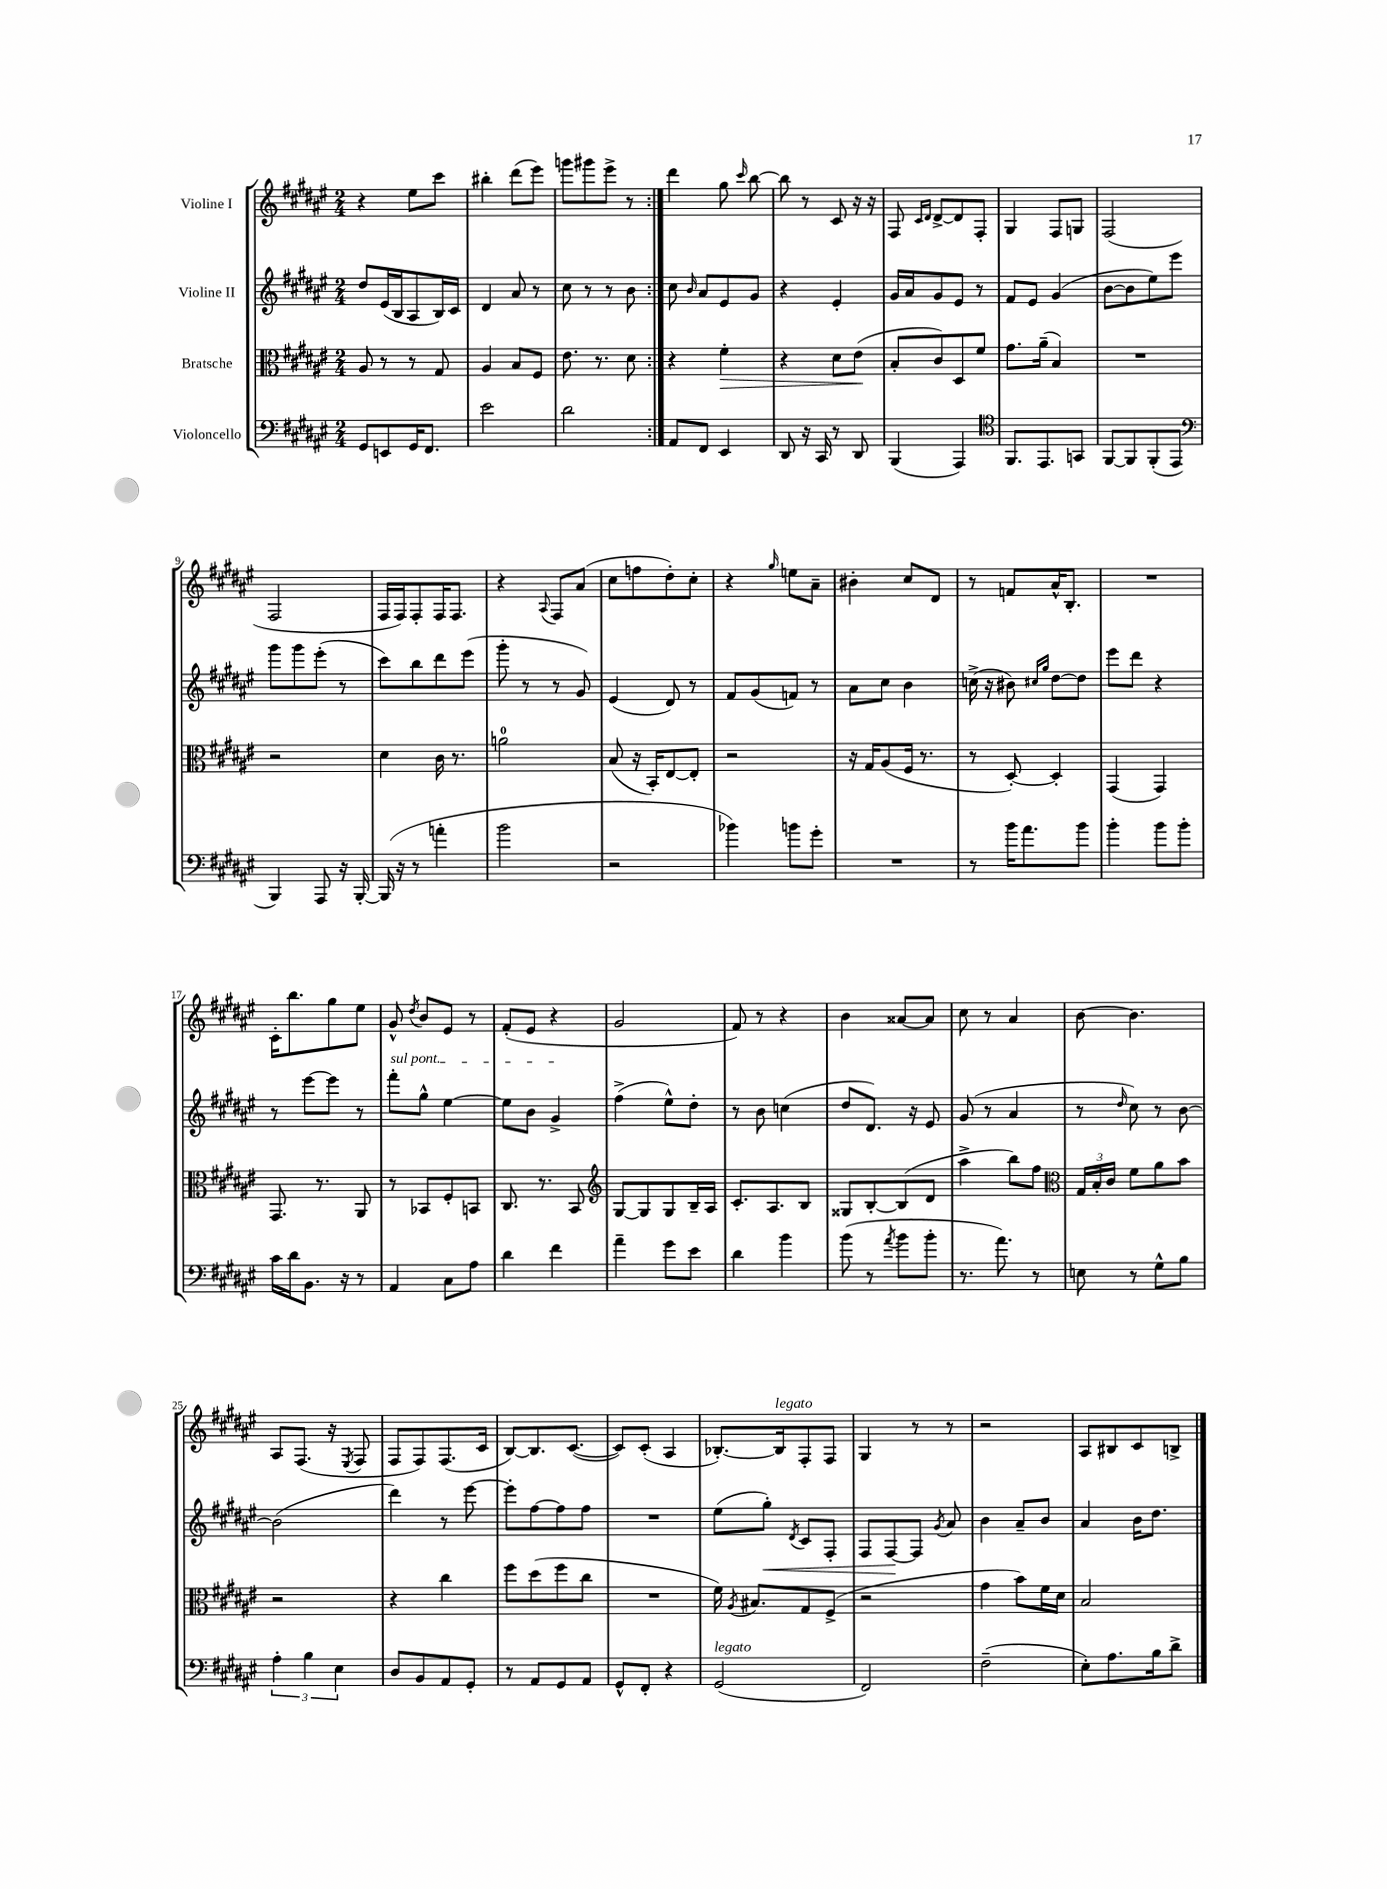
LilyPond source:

<<
\new StaffGroup <<
\new Staff = "s0" \with { instrumentName = "Violine I" } {
    \clef treble \key fis \major \numericTimeSignature \time 2/4
    \autoBeamOff \repeat volta 2 { r4 eis''8[ cis'''8] |
    bis''4-. dis'''8[( eis'''8]) |
    g'''8[ gis'''8 eis'''8]-> r8 | }
    dis'''4 gis''8 \grace { cis'''16 } b''8~ |
    b''8 r8 cis'8 r16 r16 |
    fis8 \grace { cis'16[ dis'16] } dis'8[~-> dis'8 fis8]-. |
    gis4 fis8[ g8] |
    fis2( |
    fis2 |
    fis16[ fis16) fis8-. fis16 fis8.] |
    r4 \appoggiatura { ais8 } fis8[ ais'8]( |
    cis''8[ f''8 dis''8-.) cis''8]-. |
    r4 \grace { gis''16 } e''8[ ais'8]-- |
    bis'4-. cis''8[ dis'8] |
    r8 f'8[ ais'16-^ b8.]-. |
    R2 |
    cis'16[-. b''8. gis''8 eis''8] |
    gis'8-^ \acciaccatura { dis''8 } b'8[ eis'8] r8 |
    fis'8[-.( eis'8] r4 |
    gis'2 |
    fis'8) r8 r4 |
    b'4 aisis'8[~ aisis'8] |
    cis''8 r8 ais'4 |
    b'8~ b'4. |
    ais8[ fis8.]( r16 \acciaccatura { eis8 } fis8 |
    fis8[ fis8) fis8.( cis'16] |
    b8[~) b8. cis'8.]~( |
    cis'8[) cis'8]-.( ais4 |
    bes8.[~-.) bes16^\markup { \italic "legato" } fis8-. fis8] |
    gis4 r8 r8 |
    r2 |
    ais8[ bis8 cis'8 b8]-> \bar "|." |
}
\new Staff = "s1" \with { instrumentName = "Violine II" } {
    \clef treble \key fis \major \numericTimeSignature \time 2/4
    \autoBeamOff \repeat volta 2 { dis''8[ eis'16( b16 ais8 b16) cis'16] |
    dis'4 ais'8 r8 |
    cis''8 r8 r8 b'8 | }
    cis''8 \grace { b'16 } ais'8[ eis'8 gis'8] |
    r4 eis'4-. |
    gis'16[ ais'16 gis'8 eis'8] r8 |
    fis'8[ eis'8] gis'4( |
    b'8[~ b'8 eis''8) eis'''8] |
    gis'''8[ gis'''8 eis'''8]-.( r8 |
    cis'''8[) b''8 dis'''8 eis'''8]( |
    gis'''8-. r8 r8 gis'8) |
    eis'4( dis'8) r8 |
    fis'8[ gis'8( f'8]) r8 |
    ais'8[ cis''8] b'4 |
    c''16->( r16 bis'8) \grace { cis''16[ gis''16] } dis''8[~ dis''8] |
    eis'''8[ dis'''8] r4 |
    r8 eis'''8[~ eis'''8] r8 |
    \once \override TextSpanner.bound-details.left.text = \markup { \italic "sul pont." } fis'''8[-.\startTextSpan gis''8]-^ eis''4~ |
    eis''8[ b'8] gis'4->\stopTextSpan |
    fis''4->( eis''8[-^) dis''8]-. |
    r8 b'8 c''4( |
    dis''8[ dis'8.]) r16 eis'8 |
    gis'8( r8 ais'4 |
    r8 \grace { dis''16 } cis''8) r8 b'8~ |
    b'2( |
    dis'''4) r8 eis'''8~ |
    eis'''8[-. fis''8~ fis''8 fis''8] |
    R2 |
    eis''8[( gis''8]-.\<) \acciaccatura { dis'8 } cis'8[ fis8]-. |
    fis8[ fis8~\! fis8] \acciaccatura { gis'8 } ais'8 |
    b'4 ais'8[-- b'8] |
    ais'4 b'16[ dis''8.] \bar "|." |
}
\new Staff = "s2" \with { instrumentName = "Bratsche" } {
    \clef alto \key fis \major \numericTimeSignature \time 2/4
    \autoBeamOff \repeat volta 2 { ais8 r8 r8 gis8 |
    ais4 b8[ fis8] |
    eis'8. r8. dis'8 | }
    r4 fis'4-.\> |
    r4 dis'8[ eis'8]\!( |
    b8[-. cis'8) dis8 fis'8] |
    gis'8.[ ais'16]--( b4) |
    R2 |
    r2 |
    dis'4 cis'16 r8. |
    a'2-0 |
    b8( r16 b,16[-.) eis8~ eis8]-. |
    r2 |
    r16 gis16[ ais8( fis16] r8. |
    r8 dis8~-.) dis4-. |
    gis,4( gis,4) |
    gis,8. r8. ais,8 |
    r8 bes,8[ fis8-. b,8] |
    cis8. r8. b,8 |
    \clef treble gis8[~ gis8 gis8 b16-- ais16] |
    cis'8.[-. ais8. b8] |
    gisis8[ b8~-. b8( dis'8] |
    ais''4-> b''8[) fis''8] |
    \clef alto \tuplet 3/2 { gis16[ b16-. cis'16] } fis'8[ ais'8 b'8] |
    r2 |
    r4 cis''4 |
    fis''8[ dis''8( fis''8 cis''8] |
    R2 |
    fis'16) \acciaccatura { ais8 } bis8.[ gis8 fis8]->( |
    r2 |
    gis'4 b'8[) fis'16 dis'16] |
    b2 \bar "|." |
}
\new Staff = "s3" \with { instrumentName = "Violoncello" } {
    \clef bass \key fis \major \numericTimeSignature \time 2/4
    \autoBeamOff \repeat volta 2 { gis,8[ e,8 gis,16 fis,8.] |
    eis'2 |
    dis'2 | }
    ais,8[ fis,8] eis,4 |
    dis,8 r16 cis,16 r8 dis,8 |
    b,,4( ais,,4) |
    \clef tenor fis,8.[ eis,8. g,8] |
    fis,8[~ fis,8 fis,8-.( eis,8] |
    \clef bass b,,4) ais,,8 r16 b,,16~-. |
    b,,16( r16 r8 a'4-. |
    b'2 |
    r2 |
    bes'4) b'8[ gis'8]-. |
    R2 |
    r8 b'16[ ais'8. b'8] |
    b'4-. b'8[ b'8]-. |
    cis'16[ dis'16 b,8.] r16 r8 |
    ais,4 cis8[ ais8] |
    dis'4 fis'4 |
    ais'4-- gis'8[ eis'8] |
    dis'4 b'4 |
    b'8( r8 \acciaccatura { ais'8 } b'8[ b'8]-. |
    r8. ais'8.) r8 |
    e8 r8 gis8[-^ b8] |
    \tuplet 3/2 { ais4-. b4 eis4 } |
    dis8[ b,8 ais,8 gis,8]-. |
    r8 ais,8[ gis,8 ais,8] |
    gis,8[-^ fis,8]-. r4 |
    gis,2^\markup { \italic "legato" }( |
    fis,2) |
    fis2--( |
    eis8[-.) ais8. b16 dis'8]-> \bar "|." |
}
>>
>>
